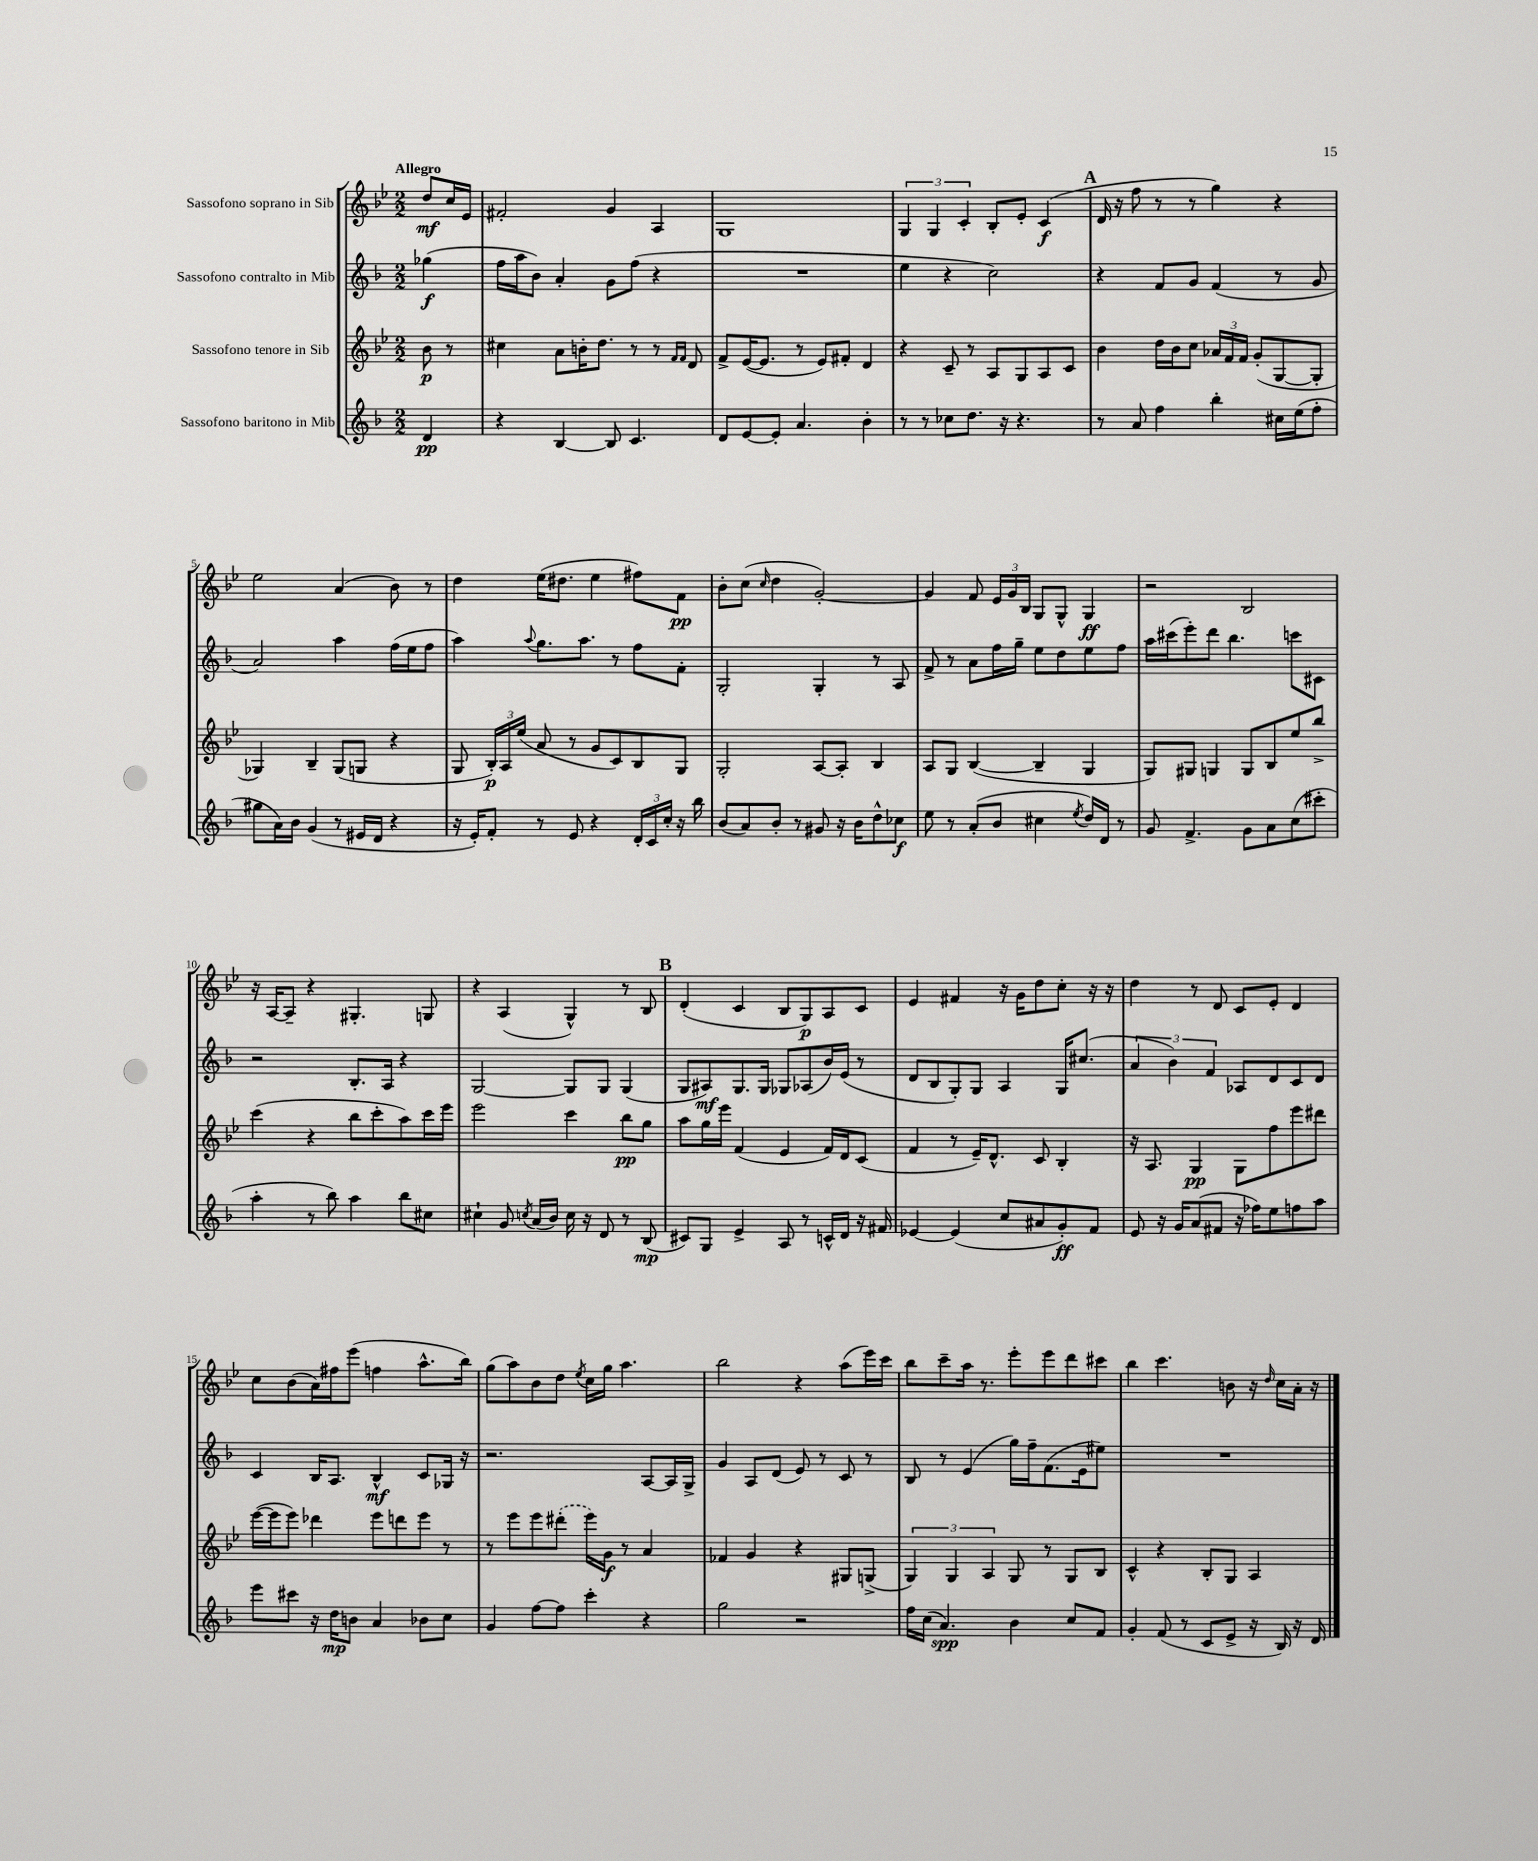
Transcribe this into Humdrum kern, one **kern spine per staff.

**kern	**dynam	**kern	**dynam	**kern	**dynam	**kern	**dynam
*part4	*part4	*part3	*part3	*part2	*part2	*part1	*part1
*staff4	*staff4	*staff3	*staff3	*staff2	*staff2	*staff1	*staff1
*I"Sassofono baritono in Mib	*	*I"Sassofono tenore in Sib	*	*I"Sassofono contralto in Mib	*	*I"Sassofono soprano in Sib	*
*clefG2	*	*clefG2	*	*clefG2	*	*clefG2	*
*k[b-]	*	*k[b-e-]	*	*k[b-]	*	*k[b-e-]	*
*M2/2	*	*M2/2	*	*M2/2	*	*M2/2	*
=	=	=	=	=	=	=	=
!	!	!	!	!	!	!LO:TX:a:B:t=Allegro	!
4d/	pp	8b-\	p	(4gg-X\	f	8dd/L	mf
.	.	8r	.	.	.	16cc/L	.
.	.	.	.	.	.	16e-/JJ	.
=1	=1	=1	=1	=1	=1	=1	=1
4r	.	4cc#X\	.	16ff\LL	.	2f#X'/	.
.	.	.	.	16aa\J	.	.	.
.	.	.	.	8b-\J)	.	.	.
[4B-/	.	8a\L	.	4a'/	.	.	.
.	.	16bn'\K	.	.	.	.	.
.	.	8.dd\J	.	.	.	.	.
8B-/]	.	.	.	8g\L	.	4g/	.
4.c/	.	8r	.	(8ff\J	.	.	.
.	.	8r	.	4r	.	4A/	.
.	.	16qqf/LL	.	.	.	.	.
.	.	16qqf/JJ	.	.	.	.	.
.	.	8d/	.	.	.	.	.
=2	=2	=2	=2	=2	=2	=2	=2
8d/L	.	8f^/L	.	1r	.	1G	.
[8e/	.	([16e-/K	.	.	.	.	.
.	.	8.e-/J]	.	.	.	.	.
8e'/J]	.	.	.	.	.	.	.
4.a/	.	8r	.	.	.	.	.
.	.	8e-/L)	.	.	.	.	.
.	.	8f#X'/J	.	.	.	.	.
4b-'\	.	4d/	.	.	.	.	.
=3	=3	=3	=3	=3	=3	=3	=3
8r	.	4r	.	4ee\	.	6G/	.
8r	.	.	.	.	.	.	.
.	.	.	.	.	.	6G/	.
8cc-X\L	.	8c~/	.	4r	.	.	.
.	.	.	.	.	.	6c'/	.
8.dd\J	.	8r	.	.	.	.	.
.	.	8A/L	.	2cc\)	.	8B-'/L	.
16r	.	.	.	.	.	.	.
4.r	.	8G/	.	.	.	8e-'/J	.
.	.	8A/	.	.	.	(4c/	f
.	.	8c/J	.	.	.	.	.
!!LO:REH:place=s1:t=A
=4	=4	=4	=4	=4	=4	=4	=4
8r	.	4b-\	.	4r	.	16d/	.
.	.	.	.	.	.	16r	.
8a/	.	.	.	.	.	8ff\	.
4ff\	.	16dd\LL	.	8f/L	.	8r	.
.	.	16b-\J	.	.	.	.	.
.	.	8cc\J	.	8g/J	.	8r	.
4bb-'\	.	24a-X/LL	.	(4f/	.	4gg\)	.
.	.	24f/	.	.	.	.	.
.	.	24f/JJ	.	.	.	.	.
.	.	(8g'/L	.	.	.	.	.
16cc#X\LL	.	[8G/	.	8r	.	4r	.
(16ee\J	.	.	.	.	.	.	.
8ff'\J	.	8G'/J]	.	8g/	.	.	.
!!LO:LB:g=z
=5	=5	=5	=5	=5	=5	=5	=5
8gg#X\L	.	4G-X/)	.	2a/)	.	2ee-\	.
16a\L)	.	.	.	.	.	.	.
16b-\JJ	.	.	.	.	.	.	.
(4g/	.	4B-~/	.	.	.	.	.
8r	.	(8G-/L	.	4aa\	.	(4a/	.
16e#X/LL	.	8Gn/J	.	.	.	.	.
16d/JJ	.	.	.	.	.	.	.
4r	.	4r	.	(16ff\LL	.	8b-\)	.
.	.	.	.	16ee\J	.	.	.
.	.	.	.	8ff\J	.	8r	.
=6	=6	=6	=6	=6	=6	=6	=6
16r	.	8G/	.	4aa\)	.	4dd\	.
16e'/KL)	.	.	.	.	.	.	.
8f'/J	.	24B-'/LL)	p	.	.	.	.
.	.	24A/	.	.	.	.	.
.	.	(24ee-/JJ	.	.	.	.	.
.	.	.	.	8qqaa/	.	.	.
8r	.	8a/	.	8.gg\L	.	(16ee-\KL	.
.	.	.	.	.	.	8.dd#X\J	.
8e/	.	8r	.	.	.	.	.
.	.	.	.	8.aa\J	.	.	.
4r	.	8g/L	.	.	.	4ee-\	.
.	.	8c/)	.	8r	.	.	.
24d'/LL	.	8B-/	.	8ff\L	.	8ff#X\L)	.
24c/	.	.	.	.	.	.	.
24cc'/JJ	.	.	.	.	.	.	.
16r	.	8G/J	.	8f'\J	.	8f\J	pp
16bb-\	.	.	.	.	.	.	.
=7	=7	=7	=7	=7	=7	=7	=7
(8b-/L	.	2G'/	.	2G'/	.	8b-'\L	.
8a/)	.	.	.	.	.	(8cc\J	.
.	.	.	.	.	.	16qqcc/	.
8b-'/J	.	.	.	.	.	4dd\	.
8r	.	.	.	.	.	.	.
8g#X/	.	[8A/L	.	4G'/	.	[2g'/)	.
16r	.	8A'/J]	.	.	.	.	.
16b-\KL	.	.	.	.	.	.	.
8dd^^\	.	4B-/	.	8r	.	.	.
8cc-X\J	f	.	.	8A/	.	.	.
=8	=8	=8	=8	=8	=8	=8	=8
8ee\	.	8A/L	.	8f^/	.	4g/]	.
8r	.	8G/J	.	8r	.	.	.
(8a'/L	.	([4B-/	.	8a\L	.	8f/	.
8b-/J	.	.	.	16ff\L	.	24e-/LL	.
.	.	.	.	.	.	24g/	.
.	.	.	.	16gg~\JJ	.	.	.
.	.	.	.	.	.	24B-/JJ	.
4cc#X\	.	4B-~/]	.	8ee\L	.	8G/L	.
.	.	.	.	8dd\	.	8G^^/J	.
8qee/	.	.	.	.	.	.	.
16dd/LL)	.	4G/	.	8ee\	.	4G/	ff
16d/JJ	.	.	.	.	.	.	.
8r	.	.	.	8ff\J	.	.	.
=9	=9	=9	=9	=9	=9	=9	=9
8g/	.	8G/L)	.	16aa\LL	.	2r	.
.	.	.	.	(16ccc#X\J	.	.	.
4.f^/	.	8G#X/J	.	8eee'\)	.	.	.
.	.	4Gn/	.	8ddd\J	.	.	.
.	.	.	.	4.bb-\	.	.	.
8g\L	.	8G/L	.	.	.	2B-/	.
8a\	.	8B-/	.	.	.	.	.
(8cc\	.	8ee-/	.	8cccn\L	.	.	.
8ccc#X'\J	.	8bb-^/J	.	8c#X\J	.	.	.
!!LO:LB:g=z
=10	=10	=10	=10	=10	=10	=10	=10
4aa'\	.	(4ccc\	.	2r	.	16r	.
.	.	.	.	.	.	[16A/KL	.
.	.	.	.	.	.	8A~/J]	.
8r	.	4r	.	.	.	4r	.
8bb-\)	.	.	.	.	.	.	.
4aa\	.	8bb-\L	.	8.B-'/L	.	4.G#X'/	.
.	.	8ccc'\	.	.	.	.	.
.	.	.	.	16A/Jk	.	.	.
8bb-\L	.	8aa\)	.	4r	.	.	.
8cc#X\J	.	16ccc\L	.	.	.	8Gn/	.
.	.	16eee-\JJ	.	.	.	.	.
=11	=11	=11	=11	=11	=11	=11	=11
4cc#X`\	.	2eee-\	.	[2G/	.	4r	.
8g/	.	.	.	.	.	(4A/	.
8qccn/	.	.	.	.	.	.	.
(16a/LL	.	.	.	.	.	.	.
16b-/JJ)	.	.	.	.	.	.	.
16cc\	.	4ccc\	.	8G/L]	.	4G^^/)	.
16r	.	.	.	.	.	.	.
8d/	.	.	.	8G/J	.	.	.
8r	.	8bb-\L	pp	(4G/	.	8r	.
(8B-/	mp	8gg\J	.	.	.	8B-/	.
!!LO:REH:place=s1:t=B
=12	=12	=12	=12	=12	=12	=12	=12
8c#X/L)	.	8aa\L	.	8G/L	.	(4d'/	.
8G/J	.	16gg\L	.	8A#X/)	mf	.	.
.	.	16eee-\JJ	.	.	.	.	.
4e^/	.	(4f/	.	8.G/	.	4c/	.
.	.	.	.	16G/Jk	.	.	.
8A/	.	4e-/	.	8G-X/L	.	8B-/L	.
8r	.	.	.	(8A-X/	.	8G/)	p
16cn^^/LL	.	16f/LL)	.	16b-/L)	.	8A/	.
16d/JJ	.	16d/J	.	(16e/JJ	.	.	.
16r	.	(8c/J	.	8r	.	8c/J	.
16f#X/	.	.	.	.	.	.	.
=13	=13	=13	=13	=13	=13	=13	=13
[4e-X/	.	4f/	.	8d/L	.	4e-/	.
.	.	.	.	8B-/	.	.	.
(4e-/]	.	8r	.	8G'/)	.	4f#X/	.
.	.	16e-~/KL)	.	8G/J	.	.	.
.	.	8.d^^/J	.	.	.	.	.
8cc/L	.	.	.	4A/	.	16r	.
.	.	.	.	.	.	16g\KL	.
8a#X/	.	8c/	.	.	.	8dd\	.
8g'/)	ff	4B-'/	.	16G/KL	.	8cc'\J	.
.	.	.	.	(8.cc#X/J	.	.	.
8f/J	.	.	.	.	.	16r	.
.	.	.	.	.	.	16r	.
=14	=14	=14	=14	=14	=14	=14	=14
8e/	.	16r	.	6a/	.	4dd\	.
.	.	8.A/	.	.	.	.	.
16r	.	.	.	.	.	.	.
.	.	.	.	6b-\)	.	.	.
16g/KL	.	.	.	.	.	.	.
(8a/	.	4G/	pp	.	.	8r	.
.	.	.	.	6f/	.	.	.
8f#X/J	.	.	.	.	.	8d/	.
16r	.	8G\L	.	8A-X/L	.	8c/L	.
16ff-X\KL)	.	.	.	.	.	.	.
8ee\	.	8ff\	.	8d/	.	8e-'/J	.
8ffn\	.	8eee-\	.	8c/	.	4d/	.
8aa\J	.	8ddd#X\J	.	8d/J	.	.	.
!!LO:LB:g=z
=15	=15	=15	=15	=15	=15	=15	=15
8eee\L	.	([16eee-\LL	.	4c/	.	8cc\L	.
.	.	16eee-\J]	.	.	.	.	.
8ccc#X\J	.	8eee-\J)	.	.	.	(8b-\	.
16r	.	4ddd-X\	.	16B-/KL	.	16a\L)	.
16dd\KL	mp	.	.	8.A/J	.	16ff#X\J	.
8bn\J	.	.	.	.	.	(8eee-\J	.
4a/	.	8eee-\L	.	4B-^^/	mf	4ffn\	.
.	.	8dddn\	.	.	.	.	.
8b-X\L	.	8eee-\J	.	8c/L	.	8.aa^^\L	.
8cc\J	.	8r	.	16G-X/Jk	.	.	.
.	.	.	.	16r	.	16bb-\Jk)	.
=16	=16	=16	=16	=16	=16	=16	=16
4g/	.	8r	.	2.r	.	(8gg\L	.
.	.	8eee-\L	.	.	.	8aa\)	.
[8ff\L	.	8eee-\	.	.	.	8b-\	.
8ff\J]	.	(8ddd#X'\J	.	.	.	8dd\J	.
.	.	.	.	.	.	8qee-/	.
4ccc'\	.	16eee-\LL)	.	.	.	16cc\LL	.
.	.	16g\JJ	f	.	.	16gg\JJ	.
.	.	8r	.	.	.	4.aa\	.
4r	.	4a/	.	[8A/L	.	.	.
.	.	.	.	16A/L]	.	.	.
.	.	.	.	16G^/JJ	.	.	.
=17	=17	=17	=17	=17	=17	=17	=17
2gg\	.	4f-X/	.	4g/	.	2bb-\	.
.	.	4g/	.	8A/L	.	.	.
.	.	.	.	(8d/J	.	.	.
2r	.	4r	.	8e/)	.	4r	.
.	.	.	.	8r	.	.	.
.	.	8G#X/L	.	8c/	.	(8aa\L	.
.	.	(8Gn^/J	.	8r	.	16eee-\L)	.
.	.	.	.	.	.	16ccc\JJ	.
=18	=18	=18	=18	=18	=18	=18	=18
16ff\LL	.	6G/)	.	8B-/	.	8bb-\L	.
(16cc\JJ	.	.	.	.	.	.	.
4.a/)	spp	.	.	8r	.	8ccc~\	.
.	.	6G/	.	.	.	.	.
.	.	.	.	(4e/	.	16aa\Jk	.
.	.	.	.	.	.	8.r	.
.	.	6A/	.	.	.	.	.
4b-\	.	8G/	.	16gg\LL)	.	8eee-'\L	.
.	.	.	.	16ff~\J	.	.	.
.	.	8r	.	(8.f\	.	8eee-\	.
8cc/L	.	8G/L	.	.	.	8ddd\	.
.	.	.	.	16e\k	.	.	.
8f/J	.	8B-/J	.	8ee#X\J)	.	8ccc#X\J	.
=19	=19	=19	=19	=19	=19	=19	=19
4g'/	.	4c^^/	.	1r	.	4bb-\	.
(8f/	.	4r	.	.	.	4.ccc\	.
8r	.	.	.	.	.	.	.
8c/L	.	8B-'/L	.	.	.	.	.
8e^/J	.	8G/J	.	.	.	8bn\	.
16r	.	4A/	.	.	.	16r	.
.	.	.	.	.	.	16qqdd/	.
16B-/)	.	.	.	.	.	16cc\LL	.
16r	.	.	.	.	.	16a'\JJ	.
16d/	.	.	.	.	.	16r	.
==	==	==	==	==	==	==	==
*-	*-	*-	*-	*-	*-	*-	*-
